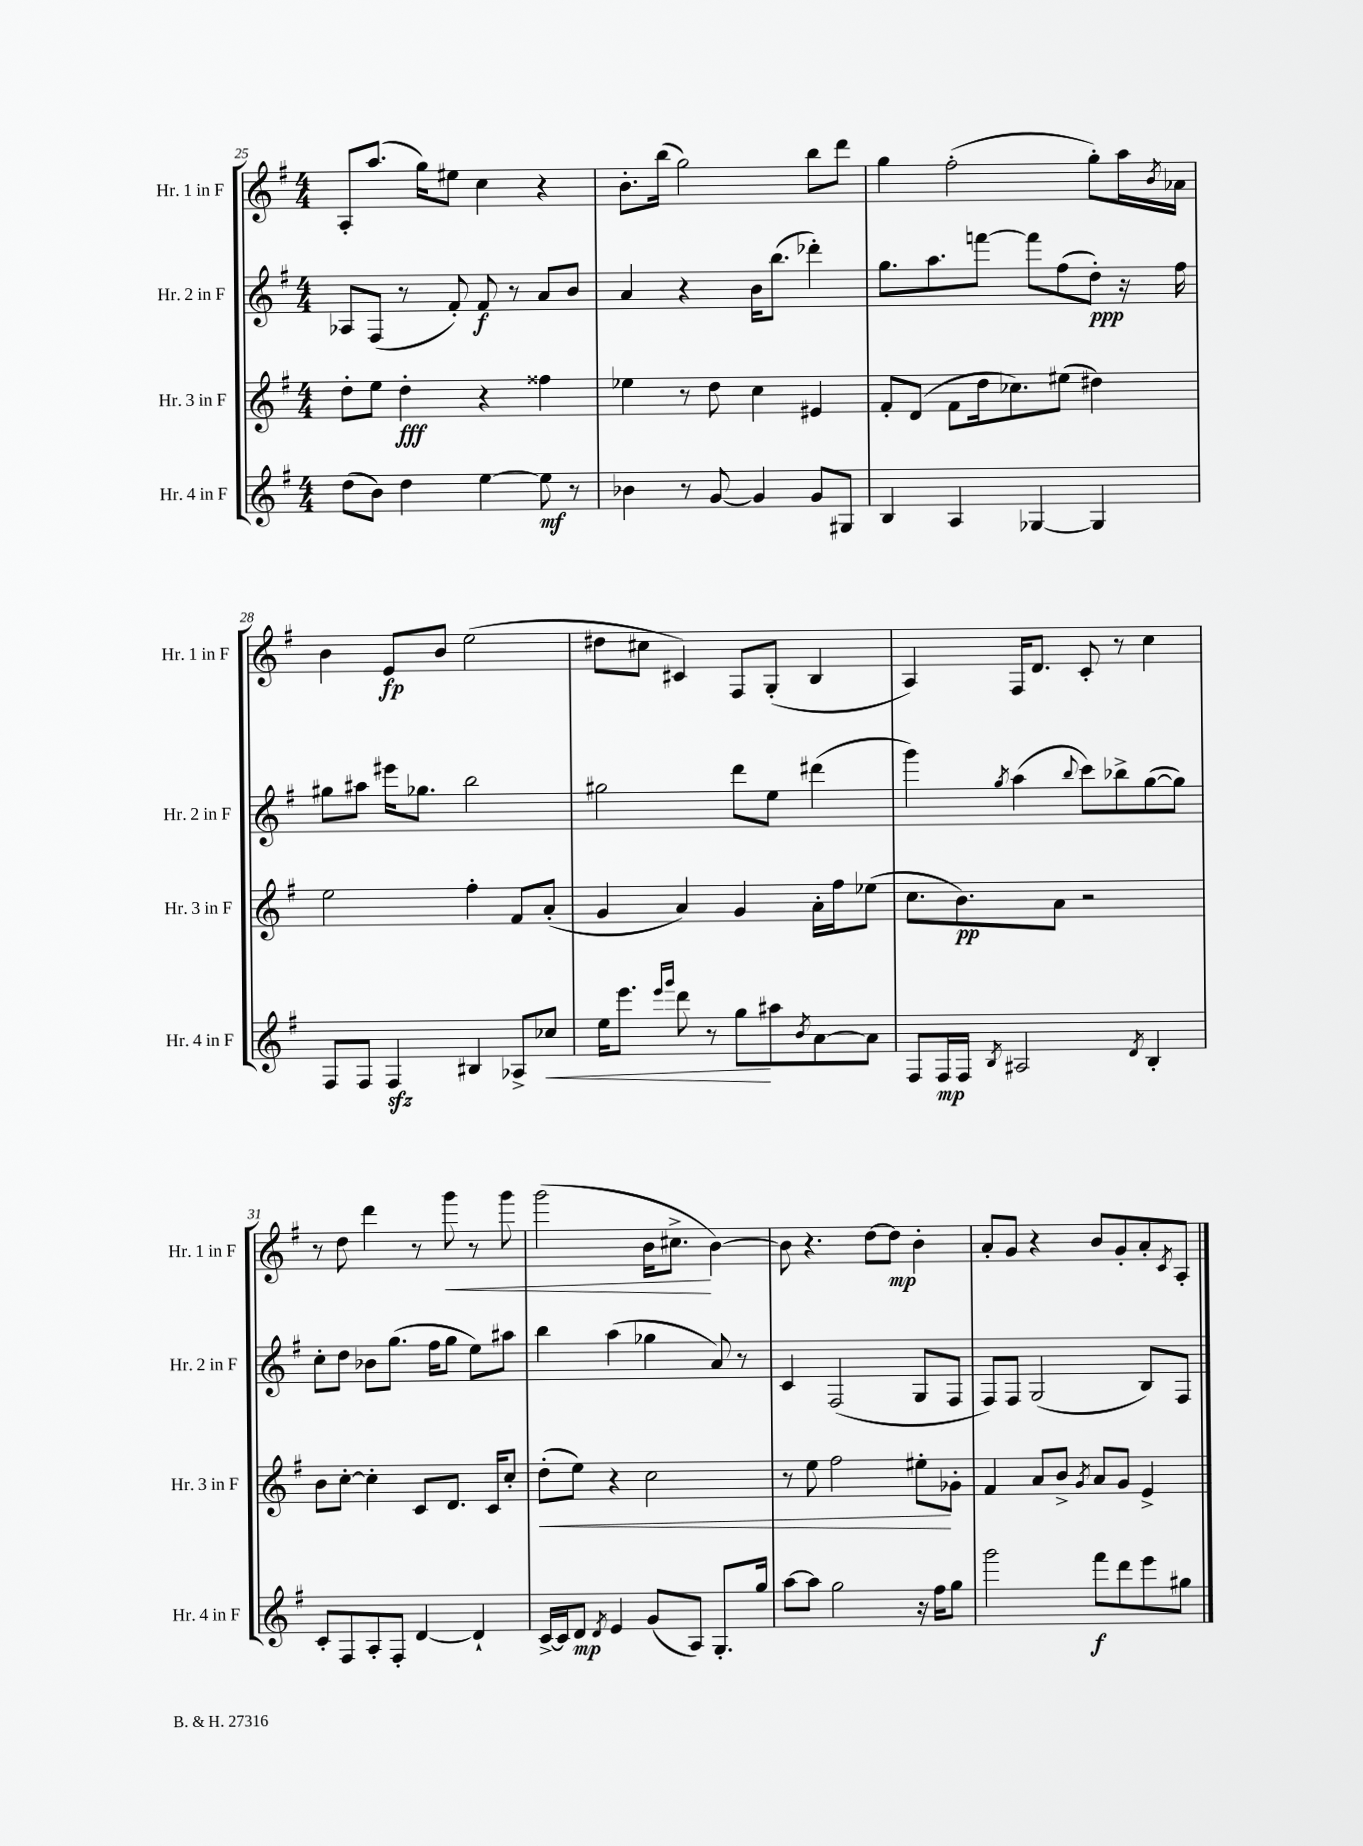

**kern	**kern	**kern	**kern
*staff4	*staff3	*staff2	*staff1
*clefG2	*clefG2	*clefG2	*clefG2
*k[f#]	*k[f#]	*k[f#]	*k[f#]
*M4/4	*M4/4	*M4/4	*M4/4
(8dd\L	8dd'\L	8A-/L	8A'/L
8b\J)	8ee\J	(8F#/J	(8.aa/J
4dd\	4dd'\	8r	.
.	.	.	16gg\LK)
.	.	8f#'/)	8ee#\J
[4ee\	4r	8f#/	4cc\
.	.	8r	.
8ee\]	4ff##\	8a/L	4r
8r	.	8b/J	.
=	=	=	=
4b-\	4ee-\	4a/	8.b'\L
.	.	.	(16bb\Jk
8r	8r	4r	2gg\)
[8g/	8dd\	.	.
4g/]	4cc\	16b\LK	.
.	.	(8.bb\J	.
8g/L	4e#/	4ddd-'\)	8bb\L
8G#/J	.	.	8ddd\J
=	=	=	=
4B/	8f#'/L	8.gg\L	4gg\
.	(8d/J	.	.
.	.	8.aa\	.
4A/	8f#\L	.	(2ff#'\
.	16dd\k	[8fff\J	.
.	8.cc-\)	.	.
[4G-/	.	8fff\]L	.
.	(8ee#\J	(8ff#\	.
4G-/]	4dd#\)	8dd'\J)	8gg'\L)
.	.	16r	16aa\L
.	.	.	8qb/
.	.	16ff#\	16a-\JJ
=	=	=	=
8F#/L	2ee\	8gg#\L	4b\
8F#/J	.	8aa#\J	.
4F#/	.	16eee#\LK	8e/L
.	.	8.gg-\J	.
.	.	.	8b/J
4B#/	4ff#'\	2bb\	(2ee\
8A-^/L	8f#/L	.	.
8cc-/J	(8a'/J	.	.
=	=	=	=
16ee\LK	4g/	2gg#\	8dd#\L
8.eee\J	.	.	.
.	.	.	8cc#\J
16qqeee/LL	.	.	.
16qqggg/JJ	.	.	.
8ddd\	4a/)	.	4c#/)
8r	.	.	.
8gg\L	4g/	8ddd\L	8F#/L
8aa#\	.	8ee\J	(8G'/J
8qb/	.	.	.
[8a\	16a'\LL	(4ddd#\	4B/
.	16ff#\J	.	.
8a\]J	(8ee-\J	.	.
=	=	=	=
8F#/L	8.cc\L	4ggg\)	4A/)
16F#/L	.	.	.
16F#/JJ	8.b\)	.	.
8qB/	.	8qgg/	.
2A#/	.	(4aa\	16F#/LK
.	.	.	8.d/J
.	8a\J	.	.
.	.	8qqbb/	.
.	2r	8ccc\L)	8c'/
.	.	8bb-^\	8r
8qd/	.	.	.
4B'/	.	([8gg\	4cc\
.	.	8gg\]J)	.
=	=	=	=
8c'/L	8b\L	8cc'\L	8r
8F#/	[8cc'\J	8dd\J	8dd\
8A'/	4cc'\]	8b-\L	4ddd\
8F#'/J	.	(8.gg\J	.
[4d/	8c/L	.	8r
.	.	16ff#\LK	.
.	8.d/J	8gg\J	8ggg\
4d`/]	.	8ee\L)	8r
.	16c/LK	.	.
.	8cc'/J	8aa#\J	8ggg\
=	=	=	=
[16c^/LL	(8dd'\L	4bb\	(2ggg\
16c/]J	.	.	.
8d/J	8ee\J)	.	.
8qd/	.	.	.
4e/	4r	(4aa\	.
(8g/L	2cc\	4gg-\	16b\LK
.	.	.	8.cc#^\J
8A/J)	.	.	.
8.G'/L	.	8a/)	[4b\)
.	.	8r	.
16gg/Jk	.	.	.
=	=	=	=
[8aa\L	8r	4c/	8b\]
8aa\]J	8ee\	.	4.r
2gg\	2ff#\	(2F#/	.
.	.	.	[8dd\L
.	.	.	8dd\]J
16r	8ee#'\L	8G/L	4b'\
16ff#\LK	.	.	.
8gg\J	8g-'\J	8F#/J	.
=	=	=	=
2ggg\	4f#/	8F#/L)	8a'/L
.	.	8F#/J	8g/J
.	8a/L	(2G/	4r
.	8b^/J	.	.
.	8qg/	.	.
8fff#\L	8a/L	.	8b/L
8ddd\	8g/J	.	8g'/
8eee\	4e^/	8B/L)	8a'/
.	.	.	8qc/
8gg#\J	.	8F#/J	8A'/J
==	==	==	==
*-	*-	*-	*-
